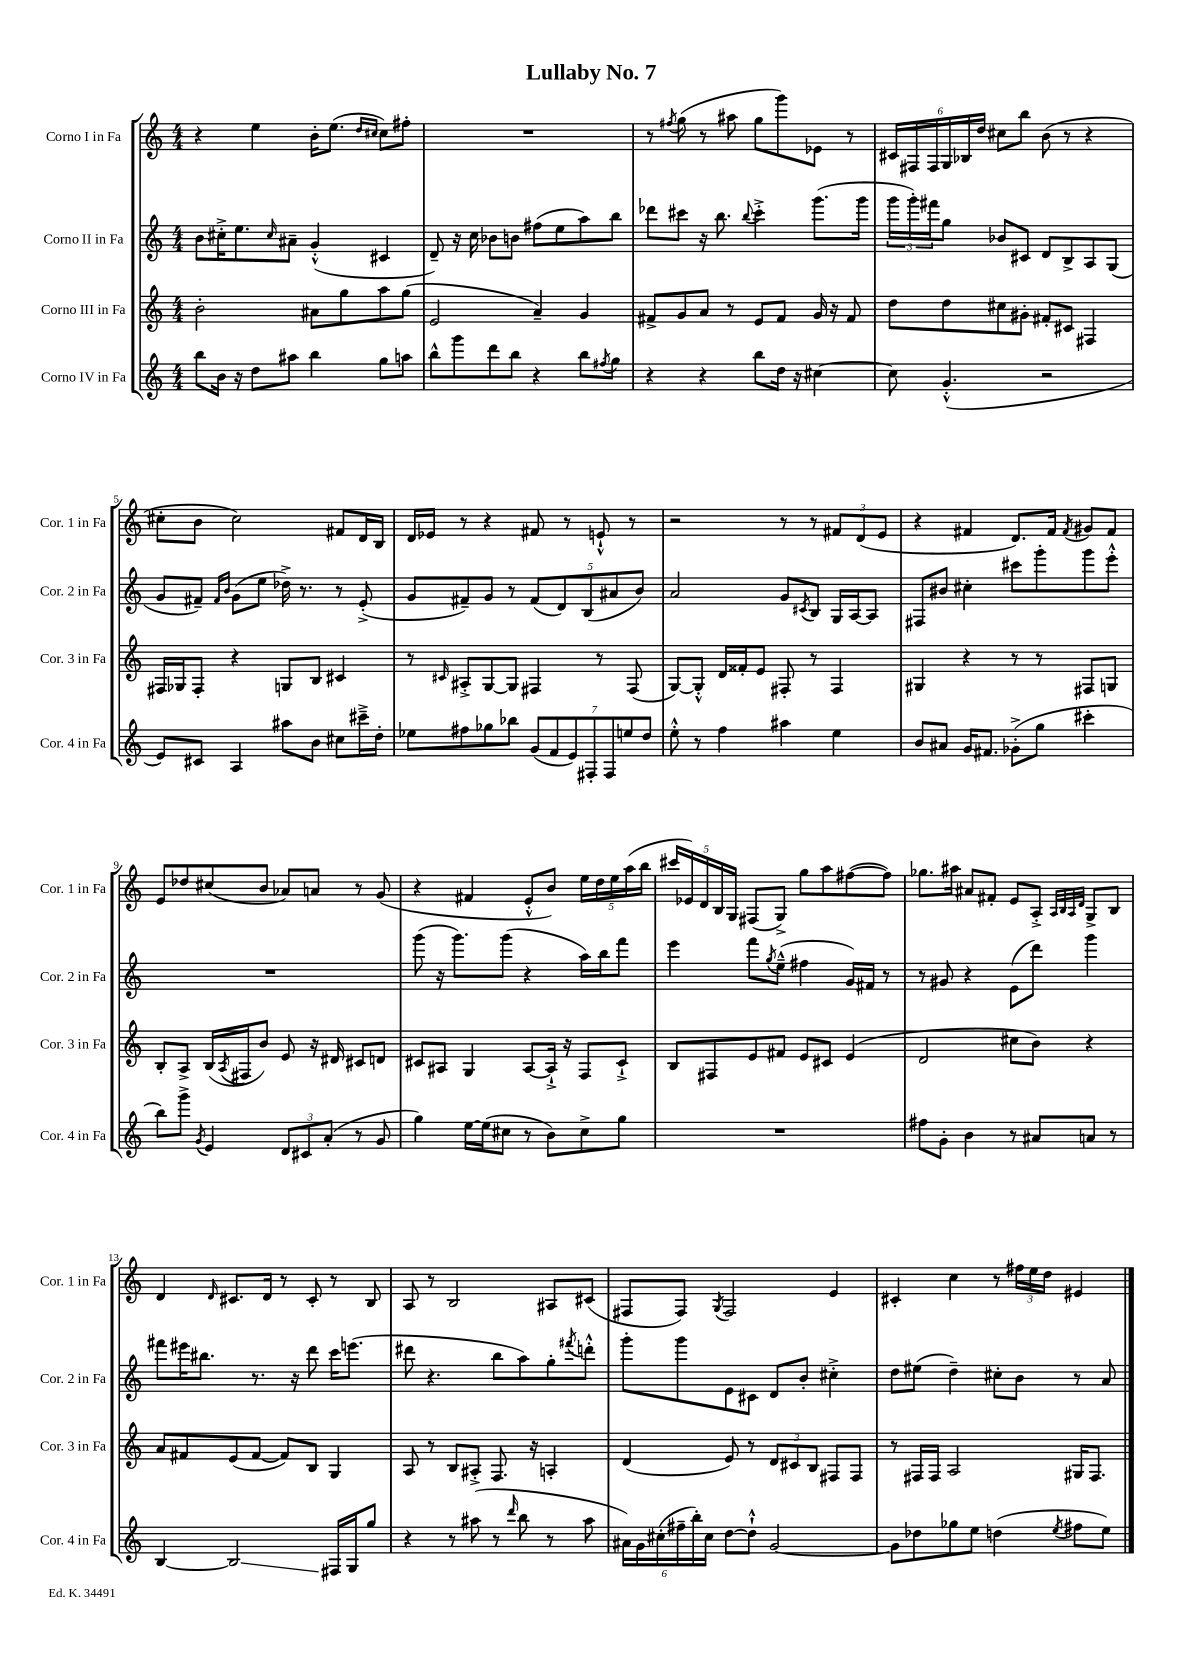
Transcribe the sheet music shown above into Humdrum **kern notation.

**kern	**kern	**kern	**kern
*staff4	*staff3	*staff2	*staff1
*clefG2	*clefG2	*clefG2	*clefG2
*k[]	*k[]	*k[]	*k[]
*M4/4	*M4/4	*M4/4	*M4/4
8bb	2b'	8b	4r
16b	.	16cc#'^	.
16r	.	8.ee	.
8dd	.	.	4ee
.	.	16qqcc#	.
8aa#	.	8a#~	.
4bb	8a#	(4g'^^	16b'
.	.	.	(8.ee
.	8gg	.	.
.	.	.	16qqdd
.	.	.	16qqcc#
8gg	8aa	4c#	8cc#)
8aa	(8gg	.	8ff#'
=	=	=	=
8bb^^	2e	8d~)	1r
8ggg	.	16r	.
.	.	16cc	.
8ddd	.	8b-	.
8bb	.	8b	.
4r	4a~)	(8ff#	.
.	.	8ee	.
8bb	4g	8aa)	.
8qff#	.	.	.
8gg	.	8bb	.
=	=	=	=
4r	8f#^	8ddd-	8r
.	.	.	8qff#
.	8g	8ccc#	(8gg
4r	8a	16r	8r
.	.	8.bb	.
.	8r	.	8aa#
.	.	8qqbb	.
8bb	8e	4ccc#'^	8gg
16dd	8f#	.	8ggg)
16r	.	.	.
[4cc#	16g	(8.ggg	8e-
.	16r	.	.
.	8f#	.	8r
.	.	16ggg	.
=	=	=	=
8cc#]	8dd	24ggg	24c#
.	.	24ggg')	24F#
.	.	24fff#	24F#
(4.g'^^	8dd	8gg	24G
.	.	.	24B-
.	.	.	24dd
.	8cc#	8b-	8cc#
.	8g#'	8c#	8bb
2r	8f#'	8d	(8b
.	8c#	8B^	8r
.	4F#	8A	4r
.	.	(8G	.
=	=	=	=
8e)	16F#	8g	8cc#'
.	16G-	.	.
8c#	8F#'	8f#~)	8b
.	.	16qqf#	.
.	.	16qqb	.
4A	4r	(8g	2cc#)
.	.	8ee	.
8aa#	8G	16dd-^)	.
.	.	8.r	.
8b	8B	.	.
8cc#	4c#	8r	8f#
16ccc#~^	.	(8e'^	16d
16dd'	.	.	16B
=	=	=	=
8ee-	8r	8g	16d
.	.	.	16e-
.	16qqc#	.	.
8ff#	8A#'^	8f#~)	8r
8gg-	[8G	8g	4r
8bb-	8G]	8r	.
(14g	4F#	(10f#	8f#
14f	.	.	.
.	.	10d)	.
.	.	.	8r
14e)	.	.	.
.	.	(10B	.
14F#'	.	.	.
.	8r	.	8e`^^
14F#	.	.	.
.	.	10a#	.
14ee	.	.	.
.	(8F#	.	8r
.	.	10b)	.
14dd	.	.	.
=	=	=	=
8ee'^^	[8G)	2a	2r
8r	8G'^^]	.	.
4ff	16d	.	.
.	16f##'	.	.
.	8e	.	.
4aa#	8F#'	8g	8r
.	.	8qc#	.
.	8r	8B	8r
4ee	4F#	16G	12f#
.	.	[16A	.
.	.	.	(12d
.	.	8A]	.
.	.	.	12e
=	=	=	=
8b	4G#	8F#	4r
8a#	.	8b#	.
16g	4r	4cc#'	4f#
8.f#	.	.	.
(8g-'^	8r	8ccc#	8.d)
8gg	8r	8ggg'	.
.	.	.	16f#
.	.	.	8qf#
4ccc#'	8F#	8ggg	8g#
.	8G	8eee'^^	8f#
=	=	=	=
8bb)	8B'	1r	8e
8ggg^	8A^	.	8dd-
8qg	.	.	.
4e	(16B	.	(8cc#
.	8qA	.	.
.	16F#	.	.
.	8b)	.	8b
12d	8e	.	8a-)
12c#	.	.	.
.	16r	.	8a
(12a'	.	.	.
.	16d#	.	.
8r	8c#	.	8r
8g	8d	.	(8g
=	=	=	=
4gg)	8c#	(8ggg	4r
.	8A#	16r	.
.	.	8.ggg)	.
[16ee	4G	.	4f#
(16ee]	.	.	.
8cc#	.	(8ggg	.
8r	[8A#	4r	8e'^^
8b)	16A#`^]	.	8b)
.	16r	.	.
8cc#^	8F	16aa)	20ee
.	.	.	20dd
.	.	16bb	.
.	.	.	20ee
8gg	8c#`^	8fff	.
.	.	.	(20aa
.	.	.	20bb
=	=	=	=
1r	8B	4eee	20ccc#
.	.	.	20e-)
.	.	.	20d
.	8F#	.	.
.	.	.	20B
.	.	.	20G
.	8e	8fff	(8F#
.	.	8qgg	.
.	8f#	(8ee~^^	8G^)
.	8e	4ff#	8gg
.	8c#	.	8aa
.	(4e	16g)	([8ff#
.	.	16f#	.
.	.	8r	8ff#])
=	=	=	=
8ff#	2d	8r	8.gg-
8g'	.	8g#	.
.	.	.	16aa#
4b	.	4r	8a#
.	.	.	8f#'
8r	8cc#	(8e	8e
8a#	8b)	8ddd)	8A'^
.	.	.	32qqA
.	.	.	32qqB
.	.	.	32qqA
.	.	.	32qqd
8a	4r	4ggg	8G^
8r	.	.	8B
=	=	=	=
[4B	8a	8fff#	4d
.	8f#	16eee#	.
.	.	8.bb#	.
.	.	.	16qqd
2B]	(8e	.	8.c#
.	[8f#	8.r	.
.	.	.	16d
.	8f#])	.	8r
.	.	16r	.
.	8B	8ddd	8c#'
16F#	4G	16ccc	8r
16G	.	(8.eee	.
8gg	.	.	8B
=	=	=	=
4r	8A	8ddd#	8A
.	8r	4.r	8r
8r	8B	.	2B
(8aa#	8A#'^	.	.
8r	8.F	8bb	.
16qqddd	.	.	.
8bb	.	8aa)	.
.	16r	.	.
8r	4A'	8gg'	8A#
.	.	8qfff#	.
8aa#	.	8ddd'^^	(8c#
=	=	=	=
24a#)	(4d	8ggg'	8F#
24g	.	.	.
(24cc#'	.	.	.
24ff#~	.	8ggg	8F#)
24bb')	.	.	.
24cc#	.	.	.
.	.	.	8qG
[8dd	8e)	8e	2F#
8dd`^^]	8r	8c#	.
[2g	12d	8d	.
.	12c#	.	.
.	.	8b'	.
.	12B	.	.
.	8F#	4cc#'^	4e
.	8F#	.	.
=	=	=	=
8g]	8r	8dd	4c#'
8dd-	16F#	(8ee#	.
.	16F#	.	.
8gg-	2A	4dd~)	4cc
8ee	.	.	.
(4dd	.	8cc#'	8r
.	.	8b	24ff#
.	.	.	24ee
.	.	.	24dd
8qee	.	.	.
8ff#	16G#	8r	4e#
.	8.F#	.	.
8ee)	.	8a	.
==	==	==	==
*-	*-	*-	*-
